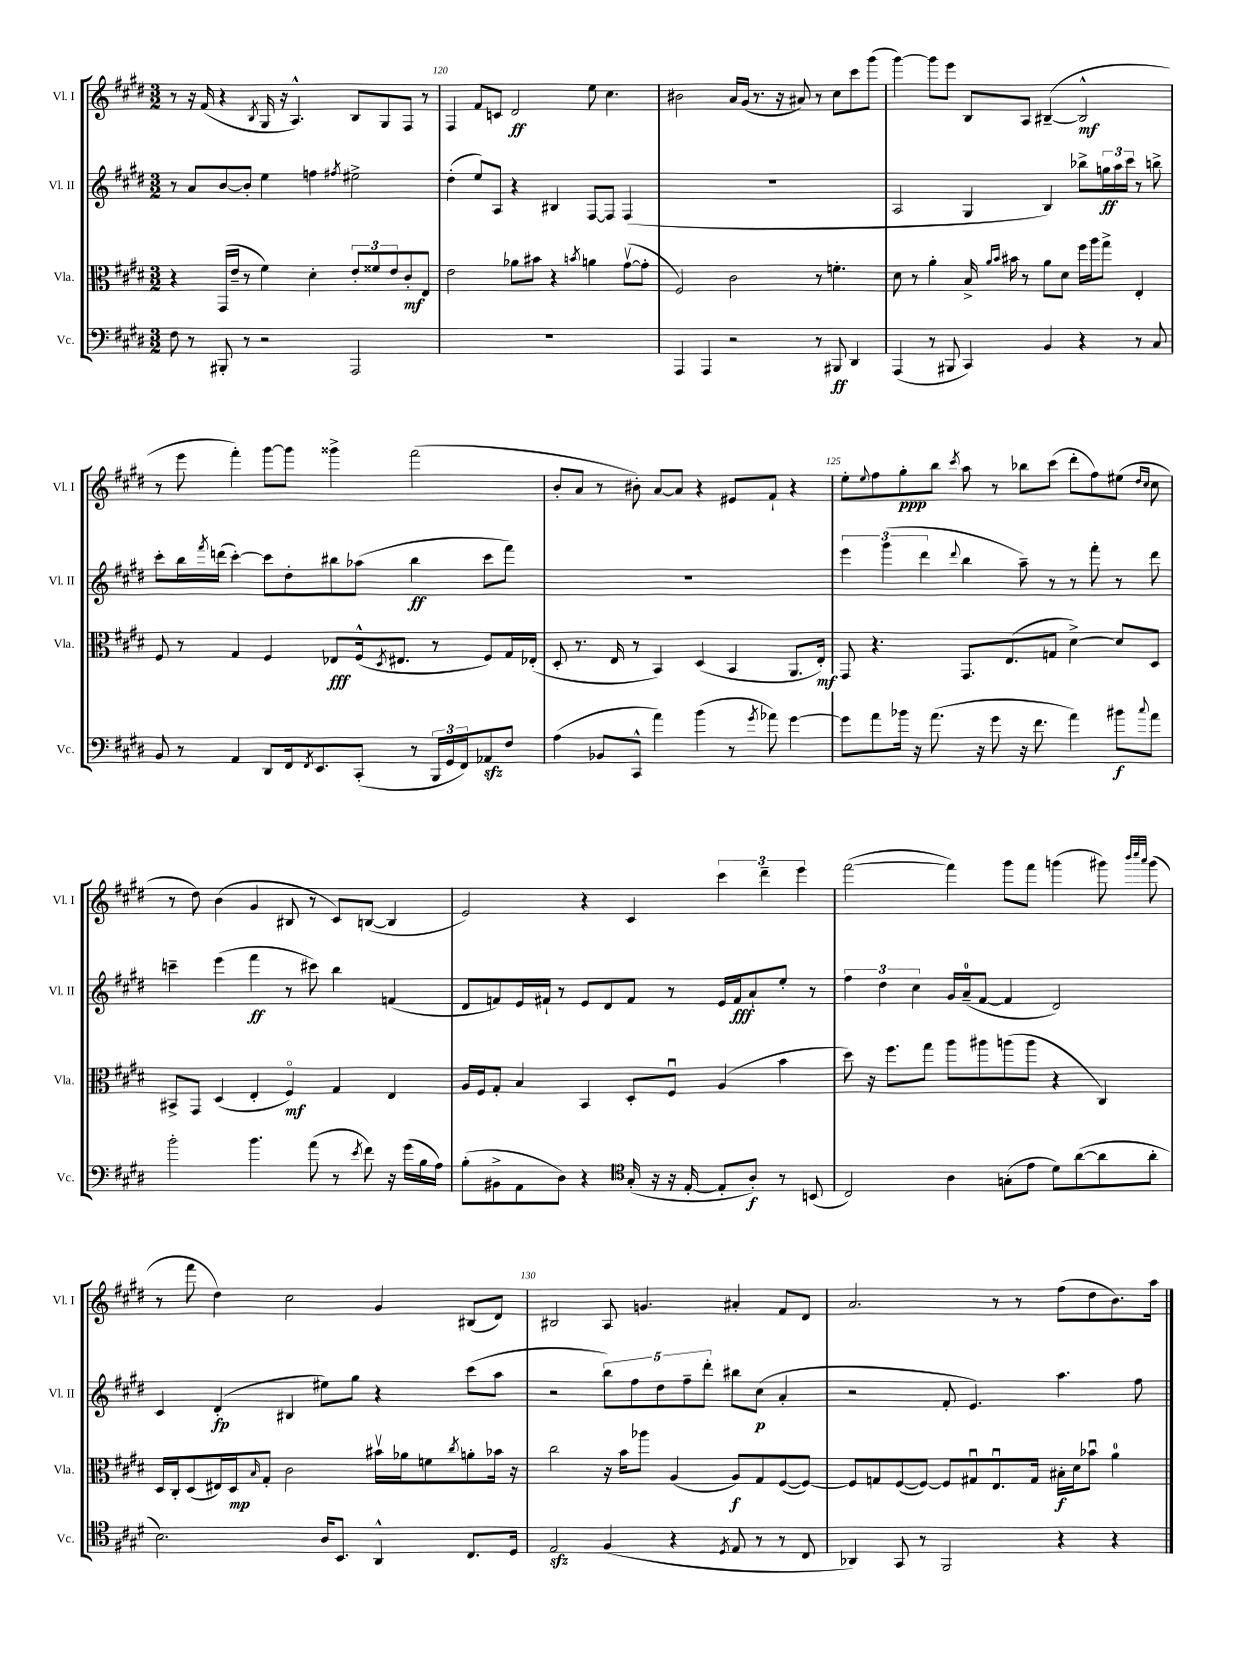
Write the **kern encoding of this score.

**kern	**kern	**kern	**kern
*staff4	*staff3	*staff2	*staff1
*clefF4	*clefC3	*clefG2	*clefG2
*k[f#c#g#d#]	*k[f#c#g#d#]	*k[f#c#g#d#]	*k[f#c#g#d#]
*M3/2	*M3/2	*M3/2	*M3/2
8F#	4r	8r	8r
8r	.	8a	16r
.	.	.	(16f#
8BBB#'	(16GG#	[8b	4r
.	16e~	.	.
8r	8r	8b']	.
.	.	.	8qB
2r	4f#)	4ee	16G#
.	.	.	16r
.	.	.	4.A^^)
.	4d#'	4ff	.
.	.	8qff#	.
2AAA	12e'	2ee#^	8B
.	12f##	.	.
.	.	.	8G#
.	12e	.	.
.	8c#'	.	8F#
.	8E	.	8r
=	=	=	=
1.r	2e	(4dd#'	4F#
.	.	8ee)	8f#
.	.	8A	8c
.	8a-	4r	2d#
.	8b#	.	.
.	4r	4B#	.
.	8qb	.	.
.	4a	[8F#	8ee
.	.	8F#]	4.cc#
.	([8g#v	(4F#	.
.	8g#']	.	.
=	=	=	=
4AAA	2F#)	1.r	2b#
4AAA	.	.	.
2r	2c#	.	16a
.	.	.	(16g#
.	.	.	8.r
.	.	.	16r
.	.	.	8a#)
8r	8r	.	8r
8BBB#	4.f'	.	8cc#
4DD#	.	.	8ccc#
.	.	.	(8ggg#
=	=	=	=
(4AAA	8d#	2A	[4ggg#)
.	8r	.	.
8r	4a'	.	8ggg#]
8BBB#	.	.	8eee
4CC#)	16B^	4G#	8B
.	16qqa	.	.
.	16qqb	.	.
.	16b#	.	.
.	8r	.	8A
4BB	8a	4B)	([4B#~
.	8d#	.	.
4r	16ff#	8bb-^	2B#^^]
.	16aa	.	.
.	8gg#^	24gg	.
.	.	24aa	.
.	.	24ccc#	.
8r	4E'	8r	.
8C#	.	8bb^	.
=	=	=	=
8BB	8F#	8ccc#'	8r
8r	8r	16bb	8eee
.	.	8qfff#	.
.	.	(16ddd	.
4AA	4G#	[4ccc#')	4fff#')
8DD#	4F#	8ccc#]	[8ggg#
16FF#	.	8dd#'	8ggg#]
8qFF#	.	.	.
8.EE	.	.	.
.	8E-	8bb#	4ggg##^
(8CC#'	(16F#^^	(8aa-	.
.	8qD#	.	.
.	8.E#	.	.
8r	.	4bb#	(2fff#
24BBB	8r	.	.
24GG#	.	.	.
24FF#)	.	.	.
8AA-	8F#)	8ccc#	.
8F#	16G#	8fff#)	.
.	(16E-'	.	.
=	=	=	=
(4A	8D#'	1.r	8b'
.	8.r	.	8a
8BB-	.	.	8r
.	16E	.	.
8CC#^^	8r	.	8b#')
4a)	4BB)	.	[8a
.	.	.	8a]
(4b	(4D#	.	4r
8r	4BB	.	8e#
8qg#	.	.	.
8a-)	.	.	8f#`
[4g#	8.AA	.	4r
.	16E')	.	.
=	=	=	=
8g#]	8GG#	6eee	8ee'
.	.	.	8qqee
8a	4.r	.	8ff#
.	.	(6ggg#	.
16b-	.	.	8gg#'
16r	.	.	.
.	.	6ddd#	.
(8.a	.	.	8bb
.	.	8qqddd#	8qccc#
.	8.GG#	4bb	8aa
16r	.	.	.
8g#	.	.	8r
.	(8.E	.	.
16r	.	8aa~)	8bb-
8.f#	.	.	.
.	8G	8r	(8ccc#
4a)	[4d#^)	8r	8ddd#'
.	.	8fff#'	8ff#)
8b#	8d#]	8r	(8ee#
.	.	.	16qqdd#
8qqcc#	.	.	16qqcc#
8a	8D#	8ddd#	8cc#
=	=	=	=
2b'	8BB#^	4ccc~	8r
.	8GG#	.	8dd#)
.	(4D#	(4eee	(4b
4.b	4E'	4fff#	4g#
.	4F#o)	8r	8B#
(8a	.	8ccc#)	8r
8r	4G#	4bb	8c#)
8qe	.	.	.
8f#)	.	.	([8B
16r	4E	(4f	4B]
(16g#	.	.	.
16B	.	.	.
16A)	.	.	.
=	=	=	=
(8B'	16A	8d#	2e)
.	16F#	.	.
8BB#^	8G#'	8f)	.
8AA	4B	16e	.
.	.	16f#`	.
8D#)	.	8r	.
4r	4BB	8e	4r
.	.	8d#	.
*clefC4	*	*	*
(16G#'	8D#'	8f#	4c#
16r	.	.	.
16r	8F#u	8r	.
[16E'	.	.	.
8E']	(4A	16e	6ccc#
.	.	16f#	.
8A')	.	8a`	.
.	.	.	6ddd#~
8r	4b	8ee'	.
.	.	.	6eee
(8BB	.	8r	.
=	=	=	=
2C#)	8dd#)	6ff#	([2fff#
.	16r	.	.
.	.	6dd#	.
.	8.ff#	.	.
.	.	6cc#	.
.	8gg#	.	.
4A	8aa	16g#	4fff#])
.	.	(16a~	.
.	8aa#	[8f#	.
(8G'	(8aa	4f#]	8ggg#
8e	8aa	.	8fff#
8d#)	4r	2d#)	(4ggg
([8a	.	.	.
8a]	4C#)	.	8ggg#)
.	.	.	32qqbbb
.	.	.	32qqcccc#
.	.	.	32qqaaa
8a'	.	.	(8ggg#
=	=	=	=
2.B)	16D#	4c#	8r
.	16C#'	.	.
.	(8D#	.	8fff#
.	16E#)	(4d#'	4dd#)
.	16D#	.	.
.	16qqB	.	.
.	8G#'	.	.
.	2c#	4B#	2cc#
16A	.	8ee#)	.
8.BB	.	.	.
.	.	8gg#	.
4AA^^	16b#v	4r	4g#
.	16a-	.	.
.	8f	.	.
.	8qcc#	.	.
8.C#	8a'	(8ccc#	(8B#
.	16b-	8aa	8d#)
16D#	16r	.	.
=	=	=	=
2E	2cc#	2r	2B#
(4F#	16r	10bb)	8A
.	16b	.	.
.	.	10ff#	.
.	8aa-	.	4.g
.	.	10dd#	.
4r	(4A	.	.
.	.	10ff#~	.
.	.	10ddd#'	.
8qD#	.	.	.
8E	8A)	8bb#	4a#'
8r	8G#	(8cc#	.
8r	([8F#	4a'	8f#
8C#	8F#_)	.	8d#
=	=	=	=
4AA-)	8F#]	2r	2.a
.	8G	.	.
8GG#	([8F#	.	.
8r	8F#_)	.	.
2FF#	8F#]	8f#'	.
.	8G#u	4.e)	.
.	8.Eu	.	8r
.	.	.	8r
.	16G#	.	.
4r	16B#'	4.aa	(8ff#
.	16d#	.	.
.	8b-u	.	8dd#
4r	4a	.	8.b)
.	.	8ff#	.
.	.	.	16aa
==	==	==	==
*-	*-	*-	*-
